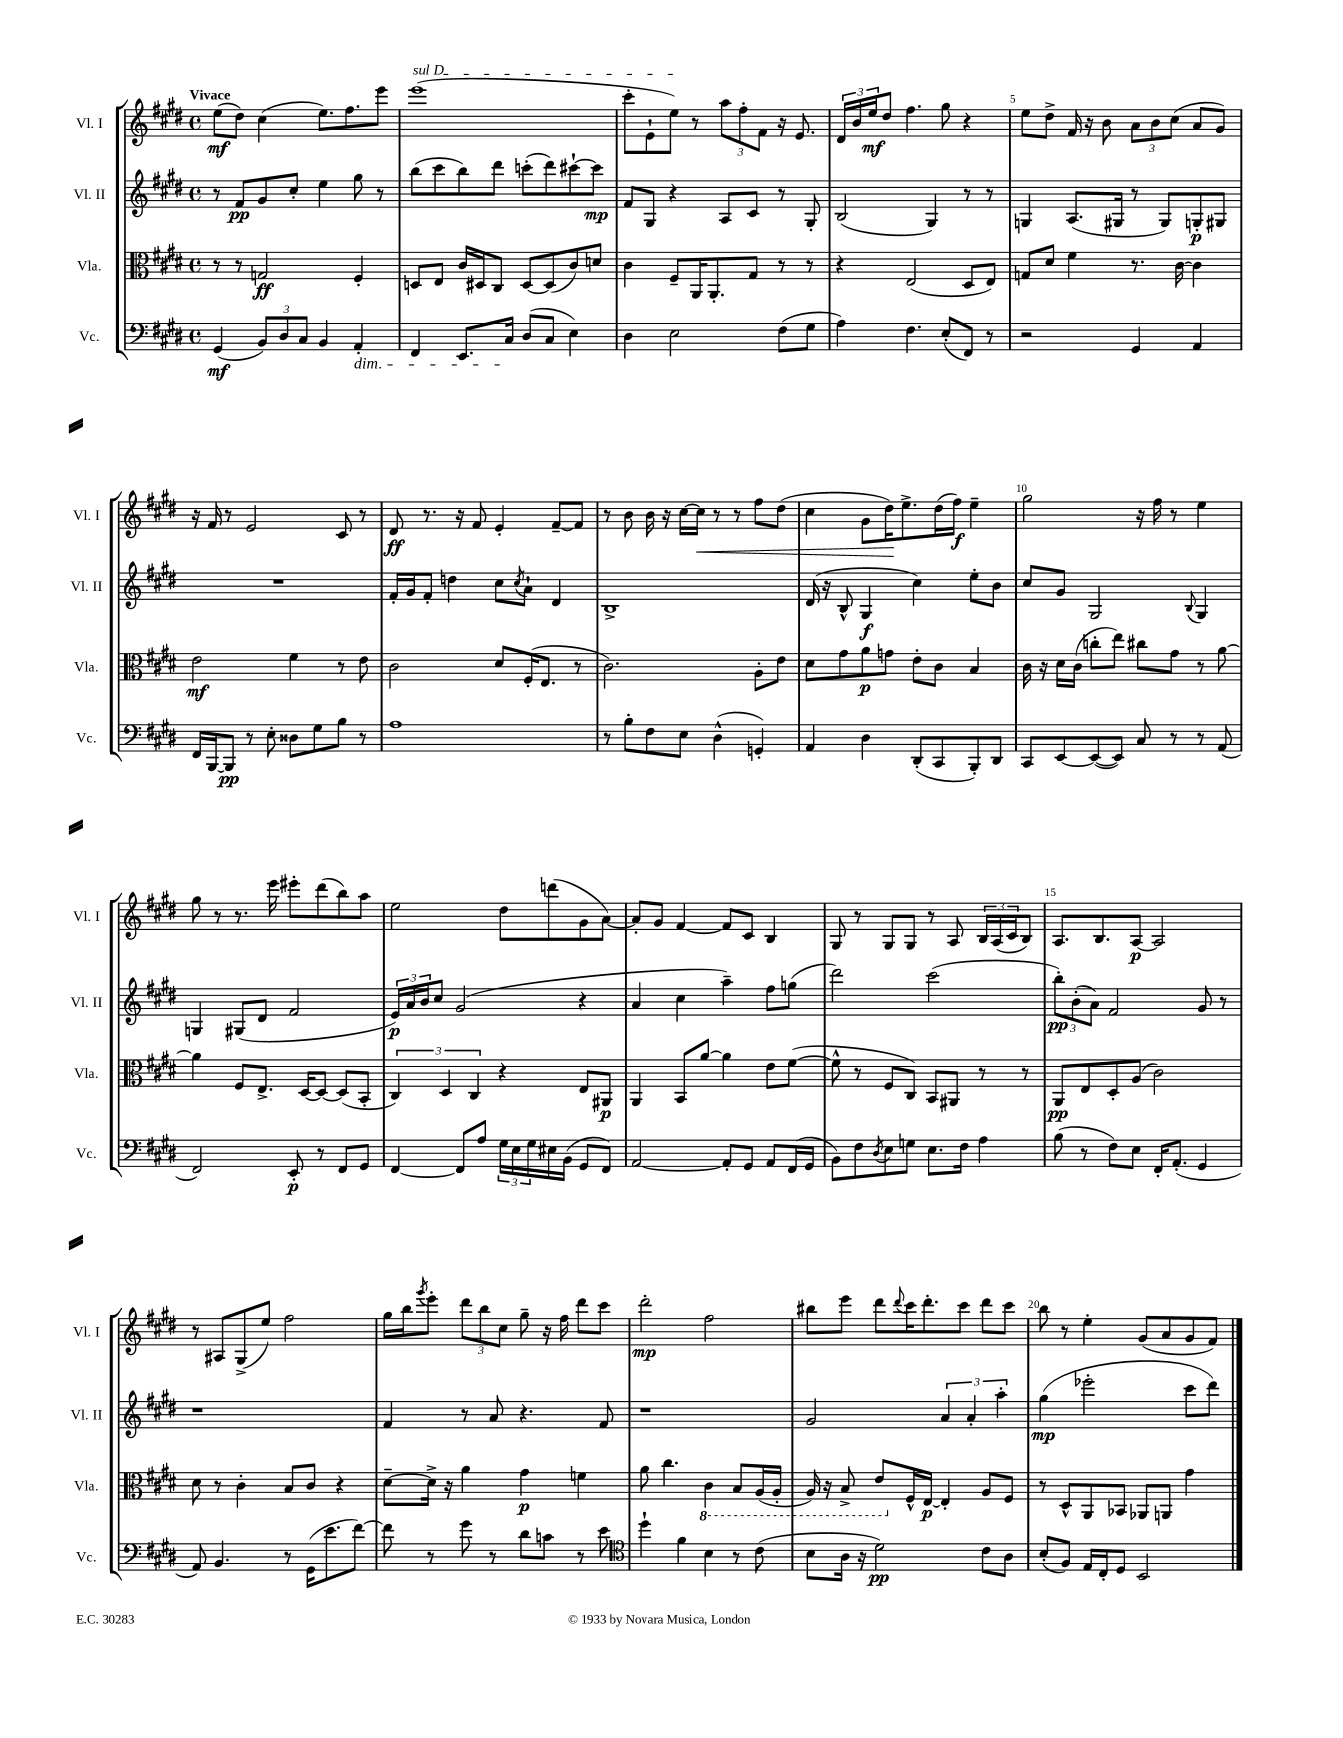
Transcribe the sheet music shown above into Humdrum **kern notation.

**kern	**kern	**kern	**kern
*staff4	*staff3	*staff2	*staff1
*clefF4	*clefC3	*clefG2	*clefG2
*k[f#c#g#d#]	*k[f#c#g#d#]	*k[f#c#g#d#]	*k[f#c#g#d#]
*M4/4	*M4/4	*M4/4	*M4/4
*met(c)	*met(c)	*met(c)	*met(c)
(4GG#	8r	8r	(8ee
.	8r	8f#	8dd#)
12BB)	2G	8g#	(4cc#
12D#	.	.	.
.	.	8cc#'	.
12C#	.	.	.
4BB	.	4ee	8.ee)
.	.	.	8.ff#
4AA'	4F#'	8gg#	.
.	.	8r	8eee
=	=	=	=
4FF#	8D	(8bb	(1eee
.	8E	8ccc#	.
8.EE	16c#	8bb)	.
.	16D#	.	.
.	8C#	8ddd#	.
16C#	.	.	.
(8D#	[8D#	(8ccc'	.
8C#	(8D#]	8ddd#)	.
4E)	8c#)	[8ccc#`	.
.	8d	8ccc#]	.
=	=	=	=
4D#	4c#	8f#	8ccc#'
.	.	8G#	8e`
2E	8F#~	4r	8ee)
.	16AA	.	8r
.	8.AA'	.	.
.	.	8A	12aa
.	.	.	12ff#'
.	8G#	8c#	.
.	.	.	12f#
(8F#	8r	8r	16r
.	.	.	8.e
8G#	8r	8G#'	.
=	=	=	=
4A)	4r	(2B	24d#
.	.	.	24b
.	.	.	24ee
.	.	.	8dd#
4.F#	(2E	.	4.ff#
.	.	4G#)	.
(8E'	.	.	8gg#
8FF#)	8D#	8r	4r
8r	8E)	8r	.
=	=	=	=
2r	8G	4G	8ee
.	8d#	.	8dd#^
.	4f#	(8.A	16f#
.	.	.	16r
.	.	.	8b
.	.	16G#	.
4GG#	8.r	8r	12a
.	.	.	12b
.	.	8G#)	.
.	.	.	(12cc#
.	[16c#	.	.
4AA	4c#]	8G'	8a
.	.	8G#	8g#)
=	=	=	=
16FF#	2e	1r	16r
[16BBB	.	.	16f#
8BBB]	.	.	8r
8r	.	.	2e
8E'	.	.	.
8D##	4f#	.	.
8G#	.	.	.
8B	8r	.	8c#
8r	8e	.	8r
=	=	=	=
1A	2c#	16f#'	8d#
.	.	16g#	.
.	.	8f#'	8.r
.	.	4dd	.
.	.	.	16r
.	.	.	8f#
.	8d#	8cc#	4e'
.	.	8qcc#	.
.	(16F#'	8a`	.
.	8.E	.	.
.	.	4d#	[8f#~
.	8r	.	8f#]
=	=	=	=
8r	2.c#)	1B^	8r
8B'	.	.	8b
8F#	.	.	16b
.	.	.	16r
8E	.	.	[16cc#
.	.	.	16cc#]
(4D#^^	.	.	8r
.	.	.	8r
4GG')	8A'	.	8ff#
.	8e	.	(8dd#
=	=	=	=
4AA	8d#	(16d#	4cc#
.	.	16r	.
.	8g#	8B^^	.
4D#	8a	4G#	8g#
.	8g	.	16dd#)
.	.	.	8.ee^
(8DD#'	8e'	4cc#)	.
8CC#	8c#	.	(16dd#
.	.	.	16ff#)
8BBB')	4B	8ee'	4ee~
8DD#	.	8b	.
=	=	=	=
8CC#	16c#	8cc#	2gg#
.	16r	.	.
[8EE	16d#	8g#	.
.	(16c#	.	.
(8EE_	8cc'	2G#	.
8EE])	8ee)	.	.
8C#	8cc#	.	16r
.	.	.	16ff#
8r	8g#	.	8r
.	.	8qqB	.
8r	8r	4G#	4ee
(8AA	[8a	.	.
=	=	=	=
2FF#)	4a]	4G	8gg#
.	.	.	8r
.	8F#	(8G#	8.r
.	8.E^	8d#	.
.	.	.	16eee
8EE'	.	2f#	8eee#'
.	[16D#	.	.
8r	8D#_	.	(8ddd#
8FF#	(8D#]	.	8bb)
8GG#	8BB'	.	8aa
=	=	=	=
[4FF#	6C#)	24e)	2ee
.	.	24a	.
.	.	24b	.
.	.	8cc#	.
.	6D#	.	.
8FF#]	.	(2g#	.
.	6C#	.	.
8A	.	.	.
24G#	4r	.	8dd#
24E	.	.	.
24G#	.	.	.
16E#	.	.	(8ddd
(16BB	.	.	.
8GG#	8E	4r	8g#
8FF#)	8AA#	.	[8a)
=	=	=	=
[2AA	4AA	4a	8a']
.	.	.	8g#
.	8BB	4cc#	[4f#
.	[8a	.	.
8AA']	4a]	4aa~)	8f#]
8GG#	.	.	8c#
8AA	8e	8ff#	4B
(16FF#	([8f#	(8gg	.
16GG#	.	.	.
=	=	=	=
8BB)	8f#^^]	2ddd#)	8G#
8F#	8r	.	8r
8qD#	.	.	.
8E	8F#	.	8G#
8G	8C#)	.	8G#
8.E	8BB	(2ccc#	8r
.	8AA#	.	8A
16F#	.	.	.
4A	8r	.	24B
.	.	.	(24A
.	.	.	24c#
.	8r	.	8B)
=	=	=	=
(8B	8AA	12bb')	8.A
.	.	(12b'	.
8r	8E	.	.
.	.	12a)	.
.	.	.	8.B
8F#)	8D#'	2f#	.
8E	(8A	.	[8A
16FF#'	2c#)	.	2A]
(8.AA'	.	.	.
4GG#	.	8g#	.
.	.	8r	.
=	=	=	=
8AA)	8d#	1r	8r
4.BB	8r	.	8A#
.	4c#'	.	(8G#^
.	.	.	8ee)
8r	8B	.	2ff#
(16GG#	8c#	.	.
8.e	.	.	.
.	4r	.	.
[8f#)	.	.	.
=	=	=	=
8f#]	[8d#~	4f#	16gg#
.	.	.	16bb
.	.	.	8qggg#
8r	16d#^]	.	8eee'
.	16r	.	.
8g#	4a	8r	12ddd#
.	.	.	12bb
8r	.	8a	.
.	.	.	12cc#
8d#	4g#	4.r	8gg#~
8c	.	.	16r
.	.	.	16ff#
8r	4f	.	8ddd#
8e	.	8f#	8ccc#
=	=	=	=
*clefC4	*	*	*
4dd#`	8a	1r	2ddd#'
.	4.cc#	.	.
4f#	.	.	.
4B	4C#	.	2ff#
8r	8BB	.	.
(8c#	(16AA	.	.
.	16AA'	.	.
=	=	=	=
8B	16AA)	2g#	8bb#
.	16r	.	.
16A	8BB^	.	8eee
16r	.	.	.
2d#)	8E	.	8ddd#
.	.	.	8qqddd#
.	16F#^^	.	16ccc#
.	[16E	.	8.ddd#'
.	4E']	6a	.
.	.	.	8ccc#
.	.	6a'	.
8c#	8A	.	8ddd#
.	.	6aa'	.
8A	8F#	.	8ccc#
=	=	=	=
(8B'	8r	(4gg#	8bb
8F#)	8D#^^	.	8r
16E	8AA	2eee-'	4ee'
16C#'	.	.	.
8D#	8BB-	.	.
2BB	8AA-	.	(8g#
.	8AA	.	8a
.	4g#	8ccc#	8g#
.	.	8ddd#)	8f#)
==	==	==	==
*-	*-	*-	*-
